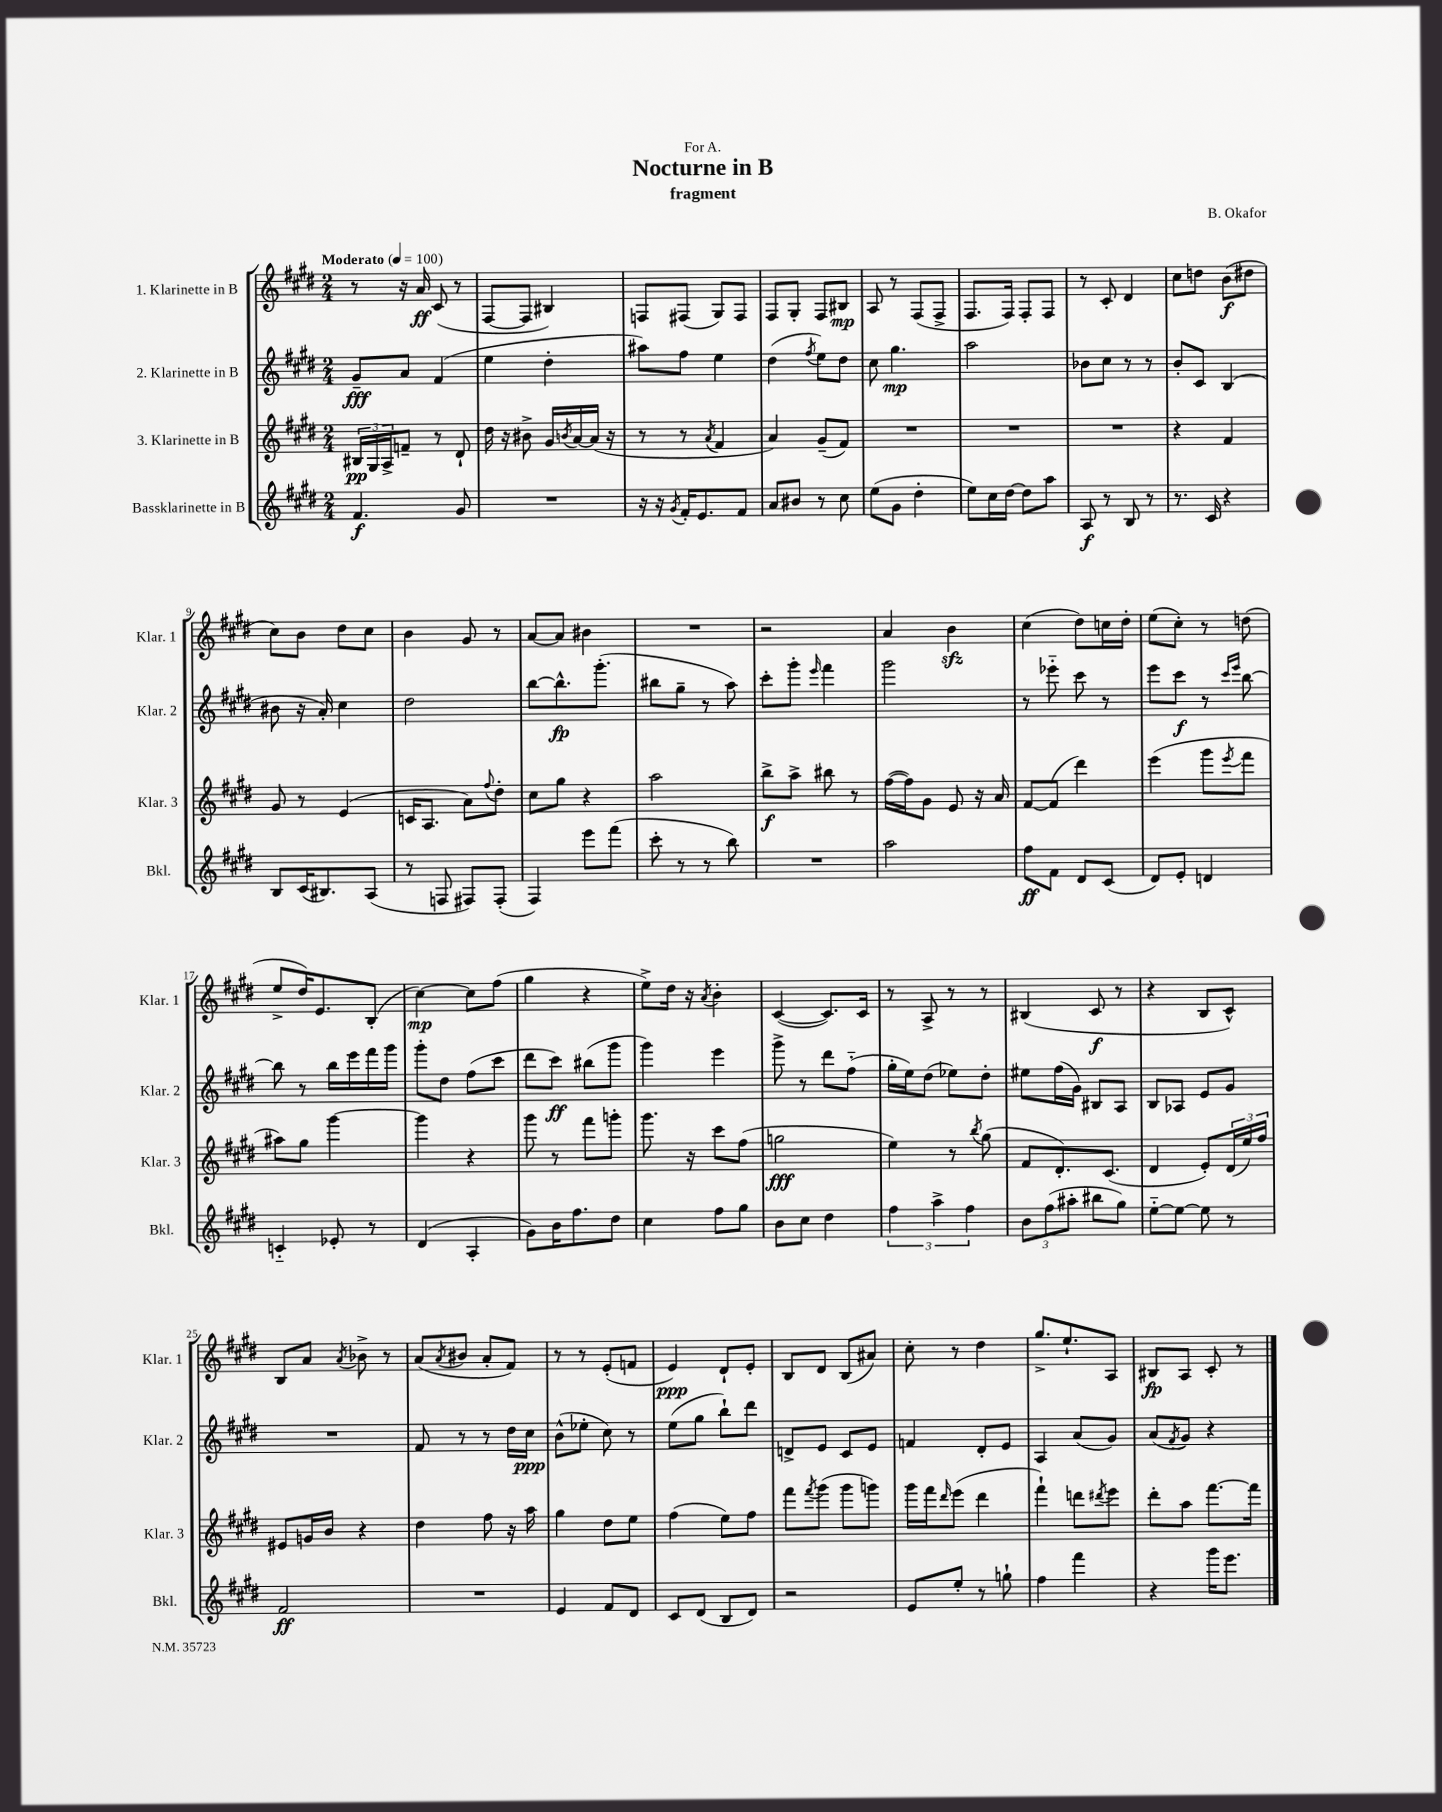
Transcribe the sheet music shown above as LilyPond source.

\header { title = "Nocturne in B" composer = "B. Okafor" subtitle = "fragment" dedication = "For A." }
<<
\new StaffGroup <<
\new Staff = "s0" \with { instrumentName = "1. Klarinette in B" shortInstrumentName = "Klar. 1" } {
    \clef treble \key e \major \numericTimeSignature \time 2/4 \tempo "Moderato" 4 = 100
    r8 r16 a'16\ff cis'8( r8 |
    fis8~ fis8 bis4) |
    f8 fis8( gis8) fis8 |
    fis8 gis8-. fis8 bis8\mp |
    a8 r8 fis8( fis8-> |
    fis8. fis16) fis8-. fis8 |
    r8 cis'8-. dis'4 |
    cis''8 d''8 b'8\f( dis''8 |
    cis''8) b'8 dis''8 cis''8 |
    b'4 gis'8 r8 |
    a'8~ a'8 bis'4 |
    R2 |
    r2 |
    a'4 b'4\sfz |
    cis''4( dis''8) c''16 dis''16-. |
    e''8( cis''8-.) r8 d''8( |
    e''8-> dis''16) e'8. b8-.( |
    cis''4~\mp) cis''8 fis''8( |
    gis''4 r4 |
    e''8->) dis''16 r16 \acciaccatura { a'8 } b'4-. |
    cis'4~( cis'8.) cis'16 |
    r8 a8-> r8 r8 |
    bis4( cis'8\f r8 |
    r4 b8 cis'8-^) |
    b8 a'8 \acciaccatura { a'8 } bes'8-> r8 |
    a'8( \acciaccatura { a'8 } bis'8 a'8-. fis'8) |
    r8 r8 e'8-.( f'8 |
    e'4\ppp) dis'8-! e'8-. |
    b8 dis'8 b8( ais'8) |
    cis''8-. r8 dis''4 |
    gis''8.-> e''8.-! a8 |
    bis8\fp a8 cis'8-. r8 \bar "|." |
}
\new Staff = "s1" \with { instrumentName = "2. Klarinette in B" shortInstrumentName = "Klar. 2" } {
    \clef treble \key e \major \numericTimeSignature \time 2/4
    gis'8--\fff a'8 fis'4( |
    e''4 dis''4-. |
    ais''8) fis''8 e''4 |
    dis''4( \acciaccatura { fis''8 } e''8) dis''8 |
    cis''8 gis''4.\mp |
    a''2 |
    bes'8 cis''8 r8 r8 |
    b'8-. cis'8 b4( |
    bis'8 r16 a'16-.) cis''4 |
    dis''2 |
    b''8~ b''8.-^\fp gis'''8.-.( |
    bis''8 gis''8-- r8 a''8) |
    cis'''8-. gis'''8-. \grace { e'''16 } fis'''4 |
    gis'''2 |
    r8 ees'''8-_ cis'''8 r8 |
    e'''8 cis'''8\f r8 \grace { cis'''16 e'''16 } b''8~ |
    b''8 r8 b''16 e'''16 fis'''16 gis'''16 |
    gis'''8-. dis''8 fis''8( cis'''8 |
    dis'''8 cis'''8\ff) bis''8( gis'''8 |
    gis'''4) e'''4 |
    gis'''8-> r8 dis'''8 fis''8-_( |
    gis''16-. e''16) dis''8( ees''8) dis''8-. |
    eis''8 fis''16( gis'16) bis8 a8 |
    b8 aes8 e'8 gis'8 |
    R2 |
    fis'8 r8 r8 dis''16 cis''16\ppp |
    b'8-^( ees''8-. cis''8) r8 |
    e''8( gis''8 b''8-!) dis'''8 |
    d'8-> e'8 cis'8 e'8 |
    f'4 dis'8-. e'8 |
    a4 a'8( gis'8) |
    a'8( \acciaccatura { fis'8 } gis'8) r4 \bar "|." |
}
\new Staff = "s2" \with { instrumentName = "3. Klarinette in B" shortInstrumentName = "Klar. 3" } {
    \clef treble \key e \major \numericTimeSignature \time 2/4
    \tuplet 3/2 { bis16\pp gis16 a16-> } f'8-- r8 dis'8-! |
    dis''16 r16 bis'8-> gis'16 \acciaccatura { b'8 } a'16~ a'16( r16 |
    r8 r8 \acciaccatura { a'8 } fis'4 |
    a'4) gis'8--( fis'8) |
    R2 |
    R2 |
    R2 |
    r4 fis'4 |
    gis'8 r8 e'4( |
    c'16 a8. a'8) \appoggiatura { fis''8 } dis''8-. |
    cis''8 gis''8 r4 |
    a''2 |
    b''8->\f a''8-> bis''8 r8 |
    fis''16~( fis''16) gis'8 e'8 r16 a'16 |
    fis'8~ fis'8( dis'''4) |
    e'''4( gis'''8 \acciaccatura { e'''8 } fis'''8 |
    ais''8) gis''8 gis'''4~ |
    gis'''4 r4 |
    gis'''8 r8 fis'''8 g'''8-. |
    gis'''8. r16 cis'''8 fis''8( |
    g''2\fff |
    e''4) r8 \acciaccatura { b''8 } gis''8( |
    fis'8 dis'8.-.) cis'8.( |
    dis'4 e'8-.) \tuplet 3/2 { dis'16( e''16) fis''16 } |
    eis'8 g'16 b'16 r4 |
    dis''4 fis''8 r16 a''16 |
    gis''4 dis''8 e''8 |
    fis''4( e''8) fis''8 |
    fis'''8 \acciaccatura { fis'''8 } gis'''8( gis'''8 g'''8) |
    gis'''16 fis'''16 \grace { dis'''16 } e'''8( dis'''4 |
    fis'''4-!) d'''8 \acciaccatura { dis'''8 } e'''8 |
    dis'''8-. a''8 fis'''8.~ fis'''16 \bar "|." |
}
\new Staff = "s3" \with { instrumentName = "Bassklarinette in B" shortInstrumentName = "Bkl." } {
    \clef treble \key e \major \numericTimeSignature \time 2/4
    fis'4.\f gis'8 |
    R2 |
    r16 r16 \acciaccatura { gis'8 } fis'16-. e'8. fis'8 |
    a'8 bis'8 r8 cis''8 |
    e''8( gis'8 dis''4-. |
    e''8) cis''16 dis''16~ dis''8 a''8 |
    a8\f r8 b8 r8 |
    r8. cis'16 r4 |
    b8 cis'16( bis8.) a8( |
    r8 f8 fis8) fis8-.( |
    fis4) e'''8 fis'''8( |
    cis'''8-. r8 r8 b''8) |
    R2 |
    a''2 |
    fis''8\ff fis'8 dis'8 cis'8( |
    dis'8) e'8-. d'4 |
    c'4-_ ees'8-. r8 |
    dis'4( a4-. |
    gis'8) b'16 fis''8. dis''8 |
    cis''4 fis''8 gis''8 |
    b'8 cis''8 dis''4 |
    \tuplet 3/2 { fis''4 a''4-> fis''4 } |
    \tuplet 3/2 { b'8 fis''8( ais''8-. } bis''8 gis''8) |
    e''8~-_ e''8~ e''8 r8 |
    fis'2\ff |
    R2 |
    e'4 fis'8 dis'8 |
    cis'8 dis'8( b8 dis'8) |
    r2 |
    e'8 e''8-. r8 g''8-! |
    fis''4 fis'''4 |
    r4 gis'''16 e'''8. \bar "|." |
}
>>
>>
